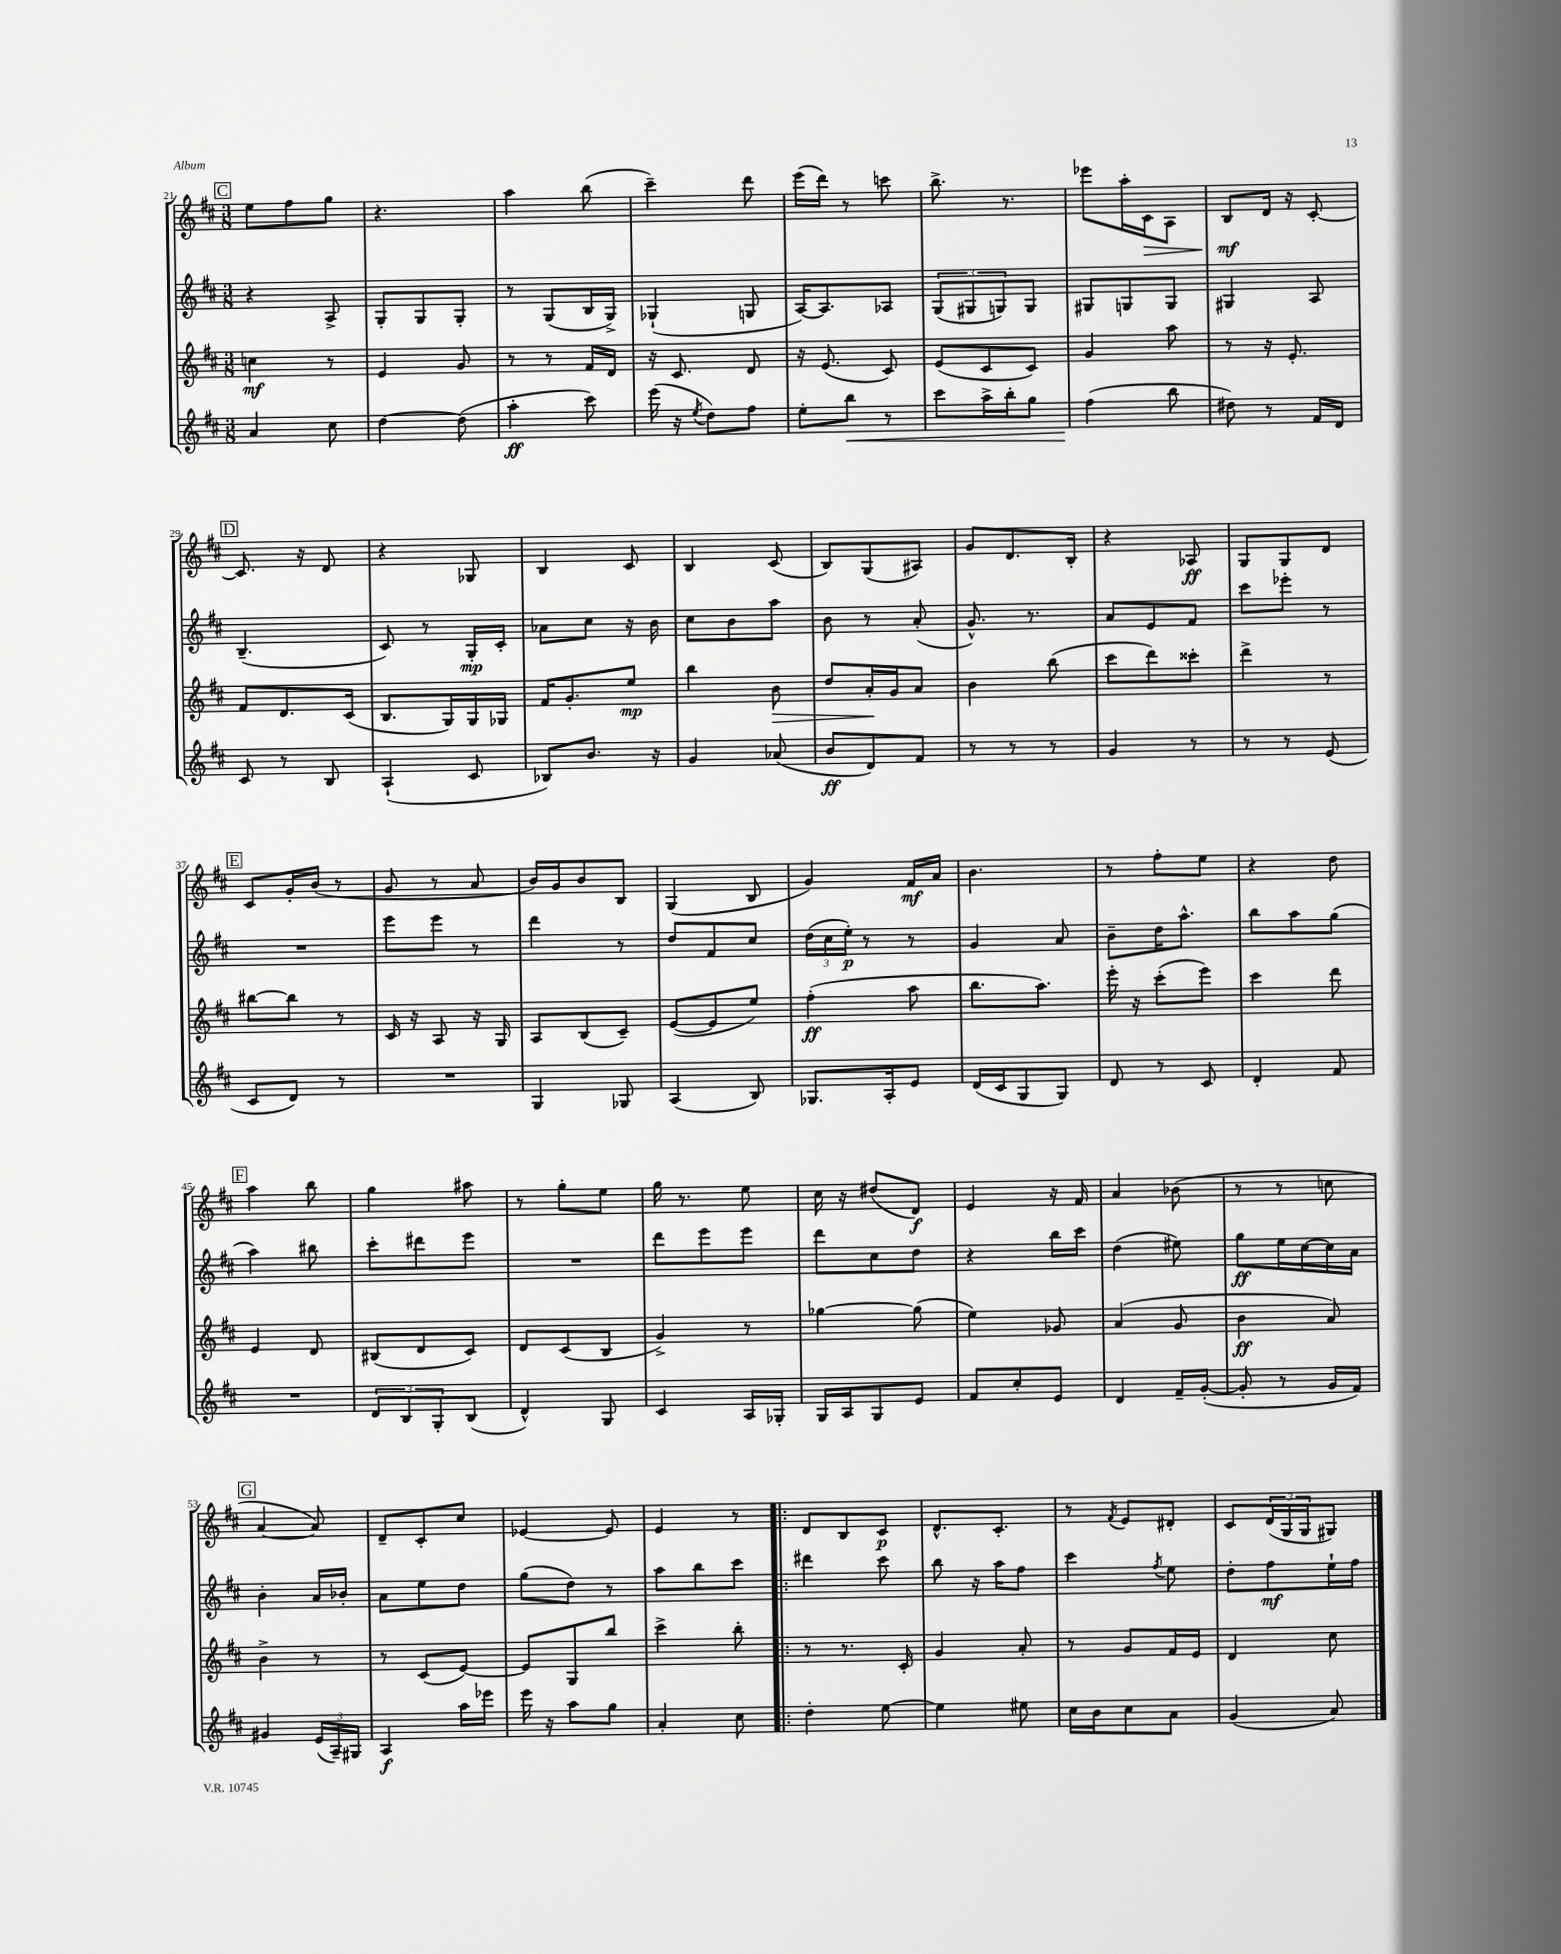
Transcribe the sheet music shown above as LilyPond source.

<<
\new StaffGroup <<
\new Staff = "s0" {
    \clef treble \key d \major \numericTimeSignature \time 3/8
    \mark \markup { \box "C" } e''8 fis''8 g''8 |
    r4. |
    a''4 b''8( |
    cis'''4--) d'''8 |
    e'''16( d'''16) r8 c'''8 |
    b''8.-> r8. |
    ees'''8 a''16-. cis'16\> a8 |
    b8\mf\! d'16 r16 cis'8~-. |
    \mark \markup { \box "D" } cis'8. r16 d'8 |
    r4 ges8 |
    b4 cis'8 |
    b4 cis'8( |
    b8) g8( ais8) |
    g'8 d'8. b16-. |
    r4 aes8\ff |
    g8 g8 d'8 |
    \mark \markup { \box "E" } cis'8 g'16-. b'16( r8 |
    g'8 r8 a'8 |
    b'16) g'16 b'8 b8 |
    g4( b8 |
    g'4) fis'16\mf a'16 |
    b'4. |
    r8 fis''8-. e''8 |
    r4 d''8 |
    \mark \markup { \box "F" } a''4 b''8 |
    g''4 ais''8 |
    r8 g''8-. e''8 |
    g''16 r8. e''8 |
    cis''16 r16 dis''8( d'8\f) |
    e'4 r16 fis'16 |
    a'4 bes'8( |
    r8 r8 c''8 |
    \mark \markup { \box "G" } a'4~ a'8) |
    d'8-- cis'8-. cis''8 |
    ees'4~ ees'8 |
    e'4 r8 |
    \bar ".|:" d'8 b8 cis'8\p |
    d'8.-^ cis'8.-. |
    r8 \acciaccatura { fis'8 } e'8 dis'8-. |
    cis'8 \tuplet 3/2 { d'16( g16 g16 } gis8) \bar "|." |
}
\new Staff = "s1" {
    \clef treble \key d \major \numericTimeSignature \time 3/8
    \mark \markup { \box "C" } r4 a8-> |
    g8-. g8 g8-. |
    r8 g8( b16 g16->) |
    ges4-!( g8 |
    a16~) a8. aes8 |
    \tuplet 3/2 { g8( gis8 g8) } g8 |
    gis8 g8 g8 |
    gis4 a8 |
    \mark \markup { \box "D" } b4.--( |
    cis'8) r8 g16-.\mp cis'16-. |
    aes'8 cis''8 r16 b'16 |
    cis''8 b'8 a''8 |
    b'8 r8 a'8-.( |
    g'8.-^) r8. |
    a'8 e'8 fis'8 |
    cis'''8 ees'''8-. r8 |
    \mark \markup { \box "E" } R4. |
    e'''8 e'''8 r8 |
    d'''4 r8 |
    d''8 fis'8 cis''8 |
    \tuplet 3/2 { d''16( cis''16 e''16-.\p) } r8 r8 |
    g'4 a'8 |
    b'8-- d''16 a''8.-^ |
    b''8 a''8 g''8( |
    \mark \markup { \box "F" } a''4) bis''8 |
    cis'''8-. dis'''8 e'''8 |
    R4. |
    d'''8 e'''8 e'''8 |
    d'''8 cis''8 d''8 |
    r4 b''16 cis'''16 |
    d''4( eis''8) |
    g''8\ff e''16 cis''16~ cis''16 a'16 |
    \mark \markup { \box "G" } b'4-. a'16 bes'16-. |
    a'8 e''8 d''8 |
    g''8( d''8) r8 |
    a''8 b''8 cis'''8 |
    \bar ".|:" dis'''4 cis'''8 |
    b''8 r16 a''16 fis''8 |
    cis'''4 \acciaccatura { fis''8 } e''8 |
    d''8-. fis''8\mf e''16-! fis''16 \bar "|." |
}
\new Staff = "s2" {
    \clef treble \key d \major \numericTimeSignature \time 3/8
    \mark \markup { \box "C" } c''4\mf r8 |
    e'4 g'8 |
    r8 r8 fis'16 d'16 |
    r16 cis'8. d'8 |
    r16 e'8.( cis'8) |
    e'8( cis'8 cis'8) |
    g'4 a''8 |
    r8 r16 e'8.-. |
    \mark \markup { \box "D" } fis'8 d'8. cis'16( |
    b8. g16) g16 ges16 |
    fis'16 g'8.-. e''8\mp |
    b''4 b'8\> |
    d''8 a'16-.\! g'16 a'8 |
    b'4 b''8( |
    cis'''8 d'''8) cisis'''8-. |
    d'''4-> r8 |
    \mark \markup { \box "E" } bis''8~ bis''8 r8 |
    cis'16 r16 a8 r16 g16 |
    a8 b8( cis'8--) |
    e'8~( e'8 e''8) |
    fis''4-.\ff( a''8 |
    b''8. a''8.) |
    e'''16-. r16 cis'''8-.( e'''8) |
    cis'''4 d'''8 |
    \mark \markup { \box "F" } e'4 d'8 |
    bis8( d'8 cis'8) |
    d'8 cis'8( b8 |
    g'4->) r8 |
    ges''4~ ges''8( |
    e''4) ges'8 |
    a'4( g'8 |
    b'4\ff a'8) |
    \mark \markup { \box "G" } b'4-> r8 |
    r8 cis'8( e'8~) |
    e'8 g8 b''8 |
    cis'''4-> b''8-. |
    \bar ".|:" r8 r8. cis'16-. |
    g'4 a'8-. |
    r8 g'8 fis'16 e'16 |
    d'4 cis''8 \bar "|." |
}
\new Staff = "s3" {
    \clef treble \key d \major \numericTimeSignature \time 3/8
    \mark \markup { \box "C" } a'4 cis''8 |
    d''4~ d''8( |
    a''4-.\ff cis'''8) |
    e'''16( r16 \acciaccatura { e''8 } d''8) fis''8 |
    e''8-. b''8\< r8 |
    cis'''8 a''16-> b''16-. g''8 |
    fis''4\!( b''8 |
    dis''8) r8 fis'16 d'16 |
    \mark \markup { \box "D" } cis'8 r8 b8 |
    a4-!( cis'8 |
    bes8) b'8. r16 |
    g'4 aes'8( |
    b'8\ff d'8) fis'8 |
    r8 r8 r8 |
    g'4 r8 |
    r8 r8 e'8( |
    \mark \markup { \box "E" } cis'8 d'8) r8 |
    R4. |
    g4 ges8 |
    a4( b8) |
    ges8. a16-. e'8 |
    d'16( cis'16 g8 g8) |
    d'8 r8 cis'8 |
    d'4-. fis'8 |
    \mark \markup { \box "F" } R4. |
    \tuplet 3/2 { d'8 b8 g8-. } b8( |
    d'4-^) g8 |
    cis'4 a16 ges16-. |
    g16 a16 g8 e'8 |
    fis'8 cis''8-. e'8 |
    d'4 fis'16-- g'16~-.( |
    g'8-. r8 g'16 fis'16) |
    \mark \markup { \box "G" } gis'4 \tuplet 3/2 { e'16( a16--) gis16 } |
    a4\f a''16 ees'''16 |
    e'''16 r16 a''8 g''8 |
    a'4-. cis''8 |
    \bar ".|:" d''4-. e''8~ |
    e''4 eis''8 |
    cis''16 b'16 cis''8 a'8 |
    g'4( a'8) \bar "|." |
}
>>
>>
\layout { \context { \Score currentBarNumber = #21 } }
